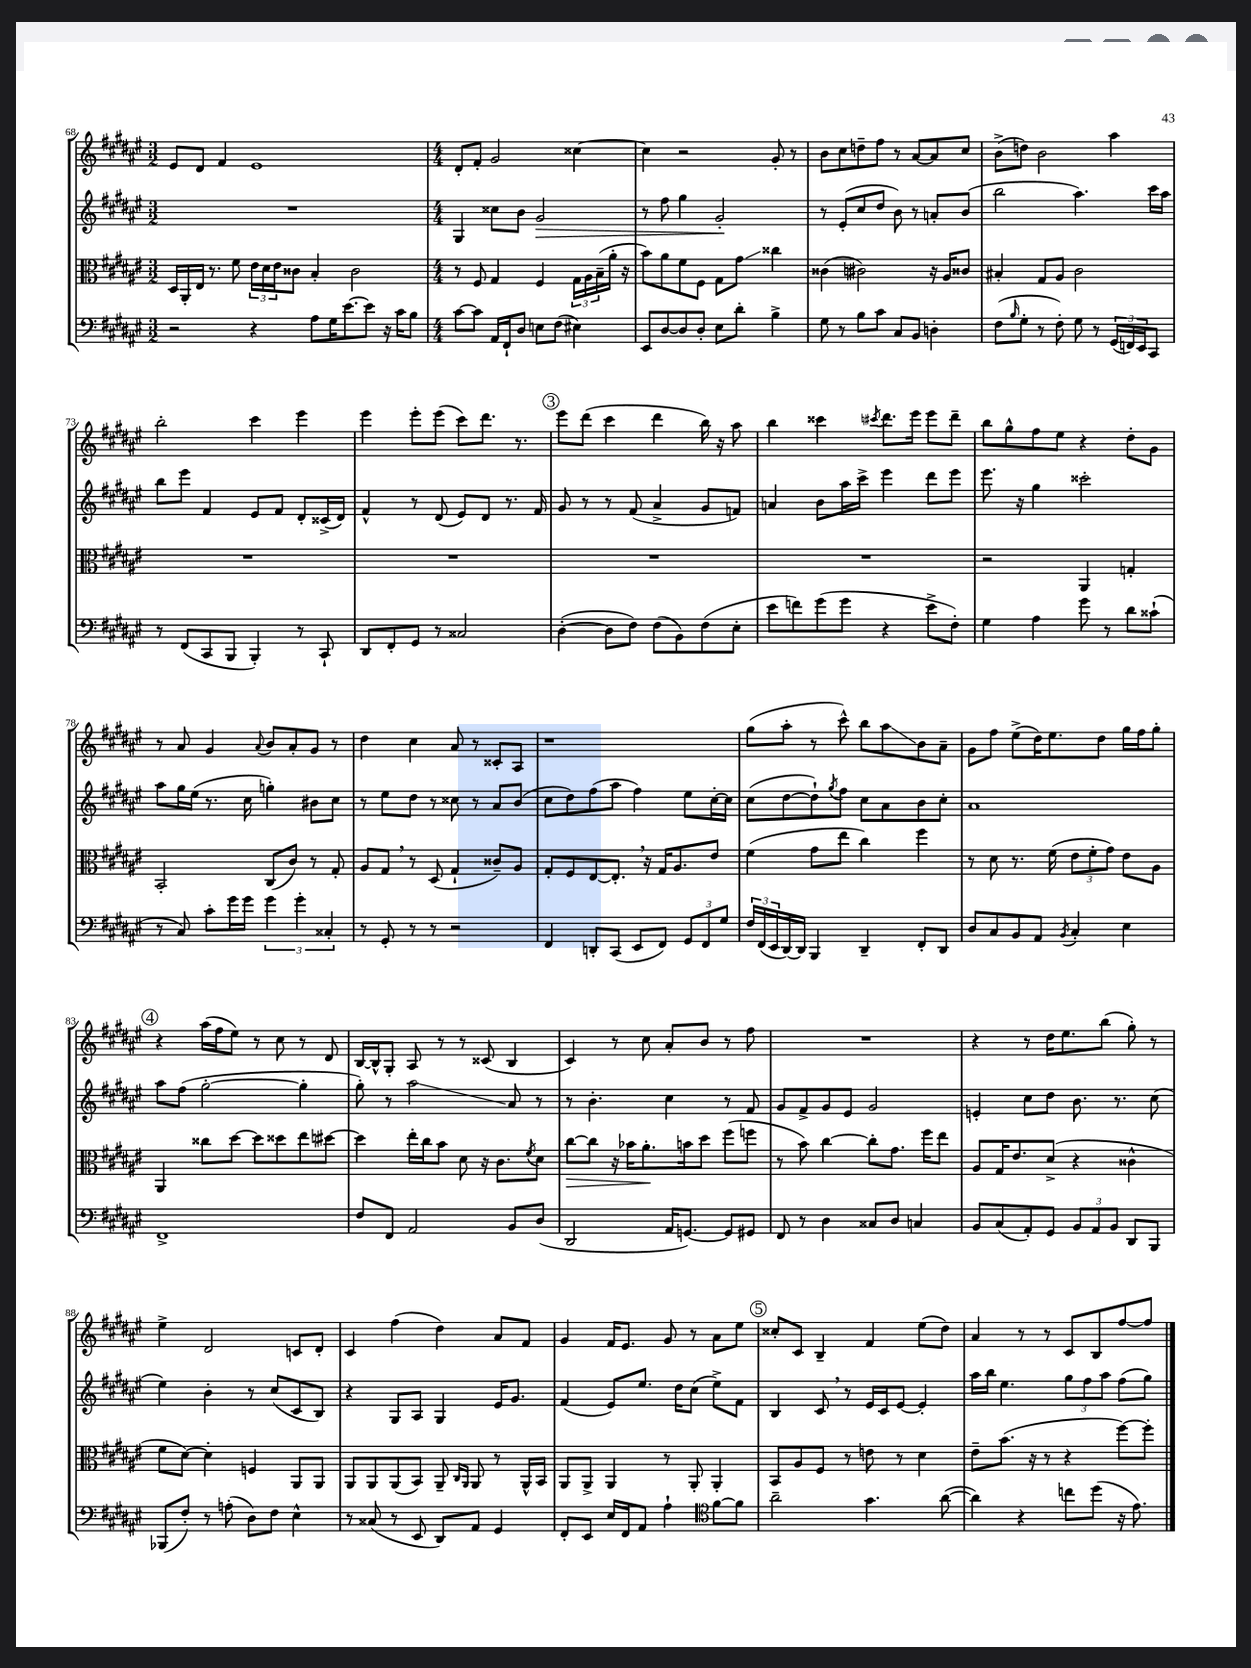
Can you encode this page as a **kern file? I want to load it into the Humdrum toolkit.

**kern	**kern	**kern	**kern
*staff4	*staff3	*staff2	*staff1
*clefF4	*clefC3	*clefG2	*clefG2
*k[f#c#g#d#a#e#]	*k[f#c#g#d#a#e#]	*k[f#c#g#d#a#e#]	*k[f#c#g#d#a#e#]
*M3/2	*M3/2	*M3/2	*M3/2
2r	16D#/LL	1.r	8e#/L
.	16AA#'/	.	.
.	16E#/JJ	.	8d#/J
.	8.r	.	.
.	.	.	4f#/
.	8f#\	.	.
4r	24e#\LL	.	1e#
.	24d#\	.	.
.	24e#\J	.	.
.	8c##\J	.	.
8A#\L	4B'/	.	.
16G#\K	.	.	.
[8.e#\	.	.	.
.	2c##\	.	.
8e#\]J	.	.	.
16r	.	.	.
16c#\LK	.	.	.
8B\J	.	.	.
=	=	=	=
*M4/4	*M4/4	*M4/4	*M4/4
[8c#\L	8r	4G#/	8d#'/L
8c#\]J	8F#/	.	8f#'/J
16AA#/LL	4G#/	8cc##\L	2g#/
16FF#`/J	.	.	.
8D#/J	.	8b\J	.
8E\L	4F#/	2g#/	.
(8F#\J	.	.	.
4E#\)	24G#\LL	.	[4cc##\
.	24A#\	.	.
.	(24B~\	.	.
.	16a#'\JJ	.	.
.	16r	.	.
=	=	=	=
8EE#/L	8b\L)	8r	4cc##\]
[8D#/	8a#\	8ff#\	.
8D#/]	8f#\	4gg#\	2r
8D#'/J	8F#\J	.	.
8E#\L	8G#\L	2g#'/	.
8d#'\J	8g#\J	.	.
4B^\	4cc##\	.	8g#'/
.	.	.	8r
=	=	=	=
8G#\	(4c##\	8r	8b\L
8r	.	(8e#'/L	8cc#\
8B\L	2c#\)	8cc#/	8dd~\
8c#\J	.	8dd#/J	8ff#\J
8C#/L	.	8b\)	8r
8BB/J	.	8r	[8a#/L
4D'\	16r	8a'/L	8a#/]
.	16A#/LK	.	.
.	8c##/J	(8b/J	8cc#/J
=	=	=	=
(8F#\L	4B#'/	2bb\	(8b^\L
16qqB/	.	.	.
8G#'\J	.	.	8dd\J)
8r	8G#/L	.	2b\
8F#'\)	8A#/J	.	.
8G#\	2c#\	4.aa#\)	.
8r	.	.	.
(24GG#/LL	.	.	4aa#\
24FF/)	.	.	.
24EE#/J	.	.	.
8CC#/J	.	16ccc#\LL	.
.	.	16aa#\JJ	.
=	=	=	=
8r	1r	8bb\L	2bb'\
(8FF#/L	.	8eee#\J	.
8CC#/	.	4f#/	.
8BBB/J	.	.	.
4BBB'/)	.	8e#/L	4ccc#\
.	.	8f#/J	.
8r	.	8d#'/L	4eee#\
8CC#`/	.	(16c##^/L	.
.	.	16d#/JJ)	.
=	=	=	=
8DD#/L	1r	4f#^^/	4eee#\
8FF#'/	.	.	.
8GG#/J	.	8r	8eee#'\L
8r	.	(8d#/	(8eee#\J
2C##/	.	8e#/L)	8ccc#\L)
.	.	8d#/J	8.ddd#\J
.	.	8.r	.
.	.	.	8.r
.	.	16f#/	.
=	=	=	=
([4D#'\	1r	8g#/	8eee#\L
.	.	8r	(8ddd#\J
8D#\]L	.	8r	4ccc#\
8F#\J)	.	(8f#/	.
(8F#\L	.	4a#^/	4ddd#\
8BB\)	.	.	.
(8F#\	.	8g#/L	16bb\)
.	.	.	16r
8E#'\J	.	8f/J)	8aa#\
=	=	=	=
8e#\L	1r	4a/	4bb\
8f\)	.	.	.
(8g#\	.	8b\L	4ccc##\
8g#\J	.	16aa#\L	.
.	.	16ccc#^\JJ	.
.	.	.	8qccc#/
4r	.	4eee#\	8.ddd#\L
.	.	.	16eee#\Jk
8e#^\L	.	8ddd#\L	8eee#\L
8F#'\J)	.	8eee#\J	8ddd#~\J
=	=	=	=
4G#\	2r	8.eee#\	8bb\L
.	.	.	8gg#^^\
.	.	16r	.
4A#\	.	4gg#\	8ff#\
.	.	.	8ee#\J
8g#\	4AA#/	2ccc##'\	4r
8r	.	.	.
8d#\L	4G'/	.	8dd#'\L
(8c##`\J	.	.	8g#\J
=	=	=	=
8r	2BB'/	8aa#\L	8r
8C#/)	.	16gg#\L	8a#/
.	.	(16ee#\JJ	.
8c#'\L	.	8.r	4g#/
16g#\L	.	.	.
16g#\JJ	.	16cc#\	.
.	.	.	8qqa#/
6g#\	(8C#/L	4gg'\)	8b/L
.	8c#/J)	.	8a#'/
6g#'\	.	.	.
.	8r	8b#\L	8g#/J
6C##'/	.	.	.
.	8G#'/	8cc#\J	8r
=	=	=	=
8r	8A#/L	8r	4dd#\
8GG#'/	8G#/J	8ee#\L	.
8r	8r	8dd#\J	4cc#\
8r	(8D#/	8r	.
2r	4G#`/	8cc##\	8a#/
.	.	8r	8r
.	8c##~/L)	8a#/L	8c##'/L
.	8A#/J	(8b/J	8A#/J
=	=	=	=
4FF#/	8G#'/L	8cc#\L	1r
.	8F#/	8dd#\)	.
8DD'/L	[8E#/	(8ff#\	.
(8CC#/J	8.E#'/]J	8aa#\J	.
8EE#/L	.	4ff#\)	.
.	16r	.	.
8FF#/J)	16G#/LK	.	.
.	8.A#/	.	.
12GG#/L	.	8ee#\L	.
12FF#/	.	.	.
.	8e#/J	[16cc#'\L	.
12G#/J	.	.	.
.	.	16cc#\]JJ	.
=	=	=	=
24F#/LL	(4f#\	(8cc#\L	(8gg#\L
(24FF#/	.	.	.
24EE#/	.	.	.
[16DD#/)	.	[8dd#\	8aa#'\J
16DD#/]JJ	.	.	.
4BBB/	8g#\L	8dd#`\])	8r
.	.	8qgg#/	.
.	8ee#\J	8ff#\J	8ccc#^^\)
4DD#~/	4cc#\)	8cc#\L	8bb\L
.	.	8a#\	8aa#\
8FF#'/L	4ff#\	8b\	8b\
8DD#/J	.	8cc#'\J	8a#~\J
=	=	=	=
8D#/L	8r	1a#	8g#\L
8C#/	8d#\	.	8ff#\J
8BB/	8.r	.	(8ee#^\L
8AA#/J	.	.	16dd#\K)
.	(16f#\	.	8.ee#\
8qBB/	.	.	.
4C#'/	12e#\L	.	.
.	12f#'\	.	.
.	.	.	8dd#\J
.	12g#\J)	.	.
4E#\	8e#\L	.	16gg#\LL
.	.	.	16ff#\J
.	8A#\J	.	8gg#'\J
=	=	=	=
1FF#^	4AA#/	8aa#\L	4r
.	.	(8ff#\J	.
.	8cc##\L	[2gg#'\	(16aa#\LL
.	.	.	16ff#\J
.	[8dd#\J	.	8ee#\J)
.	8dd#\]L	.	8r
.	8dd##\	.	8cc#\
.	8ee#\	4gg#'\]	8r
.	[8dd#\J	.	8d#/
=	=	=	=
8F#/L	4dd#\]	8gg#'\)	[16B/LL
.	.	.	16B^^/]J
8FF#/J	.	8r	8G#'/J
2AA#/	16ee#'\LL	2aa#\	8A#/
.	16cc#\J	.	.
.	8b\J	.	8r
.	8d#\	.	8r
.	16r	.	(8c##/
.	8.c#\L	.	.
8BB/L	.	8a#/	4B/
.	8qf#/	.	.
(8D#/J	8d#\J	8r	.
=	=	=	=
2DD#/	[8cc#\L	8r	4c#/)
.	8cc#\]J	4.b'\	.
.	16r	.	8r
.	16b-\LK	.	.
.	8.a#'\	.	8cc#\
16AA#/LK	.	4cc#\	8a#'/L
[8.GG/J)	16b\k	.	.
.	8dd#\J	.	8b/J
8GG/]L	(8ff#\L	8r	8r
8GG#/J	8ff\J	8f#/	8ff#\
=	=	=	=
8FF#/	8r	8g#/L	1r
8r	8b\)	8f#^/	.
4D#\	[4cc#\	8g#/	.
.	.	8e#/J	.
8C##/L	8cc#'\]L	2g#/	.
8D#/J	8.g#\J	.	.
4C/	.	.	.
.	16ff#\LK	.	.
.	8ee#\J	.	.
=	=	=	=
8BB/L	8A#/L	4e'/	4r
(8C#/	16G#/K	.	.
.	8.e#/	.	.
8AA#'/)	.	8cc#\L	8r
8GG#/J	(8d#^/J	8dd#\J	16dd#\LK
.	.	.	8.ee#\
12BB/L	4r	8.b\	.
12AA#/	.	.	.
.	.	.	(8bb\J
12BB/J	.	.	.
.	.	8.r	.
8DD#/L	4c##^^\	.	8gg#'\)
8BBB/J	.	(8cc#\	8r
=	=	=	=
(8BBB-/L	8f#\L	4ee#\)	4ee#^\
8F#'/J)	[8d#\J)	.	.
8r	4d#'\]	4b'\	2d#/
(8A'\	.	.	.
8D#\L)	4F/	8r	.
8F#\J	.	(8cc#/L	.
4E#^^\	8AA#/L	8c#/	8c/L
.	8AA#/J	8B/J)	8d#'/J
=	=	=	=
8r	8AA#/L	4r	4c#/
(8C##/	8AA#/	.	.
8r	(8AA#/	8G#/L	(4ff#\
8EE#/	8BB/J)	8A#/J	.
8DD#/L)	8AA#~/	4G#/	4dd#\)
.	16qqC#/LL	.	.
.	16qqAA#/JJ	.	.
8AA#/J	8AA#/	.	.
4GG#/	8r	16e#/LK	8a#/L
.	.	8.g#/J	.
.	16AA#^^/LL	.	8f#/J
.	16BB/JJ	.	.
=	=	=	=
8FF#'/L	8AA#/L	(4f#/	4g#/
8EE#/J	8AA#^/J	.	.
16E#/LL	4AA#/	8e#/L)	16f#/LK
16FF#/J	.	.	8.e#/J
8AA#/J	.	8.ee#/J	.
4A#`\	8r	.	8g#/
.	.	16dd#\LK	.
.	8AA#'/	(8cc#\J	8r
*clefC4	*	*	*
[8f#\L	4AA#'/	8ee#^\L)	8a#\L
8f#\]J	.	8f#\J	8ee#\J
=	=	=	=
2a#~\	8BB/L	4B/	8cc##'/L
.	8A#/	.	8c#/J
.	8F#/J	8c#/	4B~/
.	8r	8r	.
4.g#\	8e\	16e#/LL	4f#/
.	.	16c#/J	.
.	8r	[8e#/J	.
.	4d#\	4e#'/]	(8ee#\L
([8a#\	.	.	8dd#\J)
=	=	=	=
4a#\])	8e#~\L	16aa#\LL	4a#/
.	.	16bb\JJ	.
.	(8.b\J	4.ee#\	.
4r	.	.	8r
.	16r	.	.
.	8r	.	8r
8cc\L	4r	12gg#\L	8c#/L
.	.	12ff#\	.
(8dd#\J	.	.	8B/
.	.	12aa#\J	.
16r	[8ff#\L)	(8ff#\L	[8ff#/
8.e#\)	.	.	.
.	8ff#'\]J	8gg#\J)	8ff#/]J
==	==	==	==
*-	*-	*-	*-
